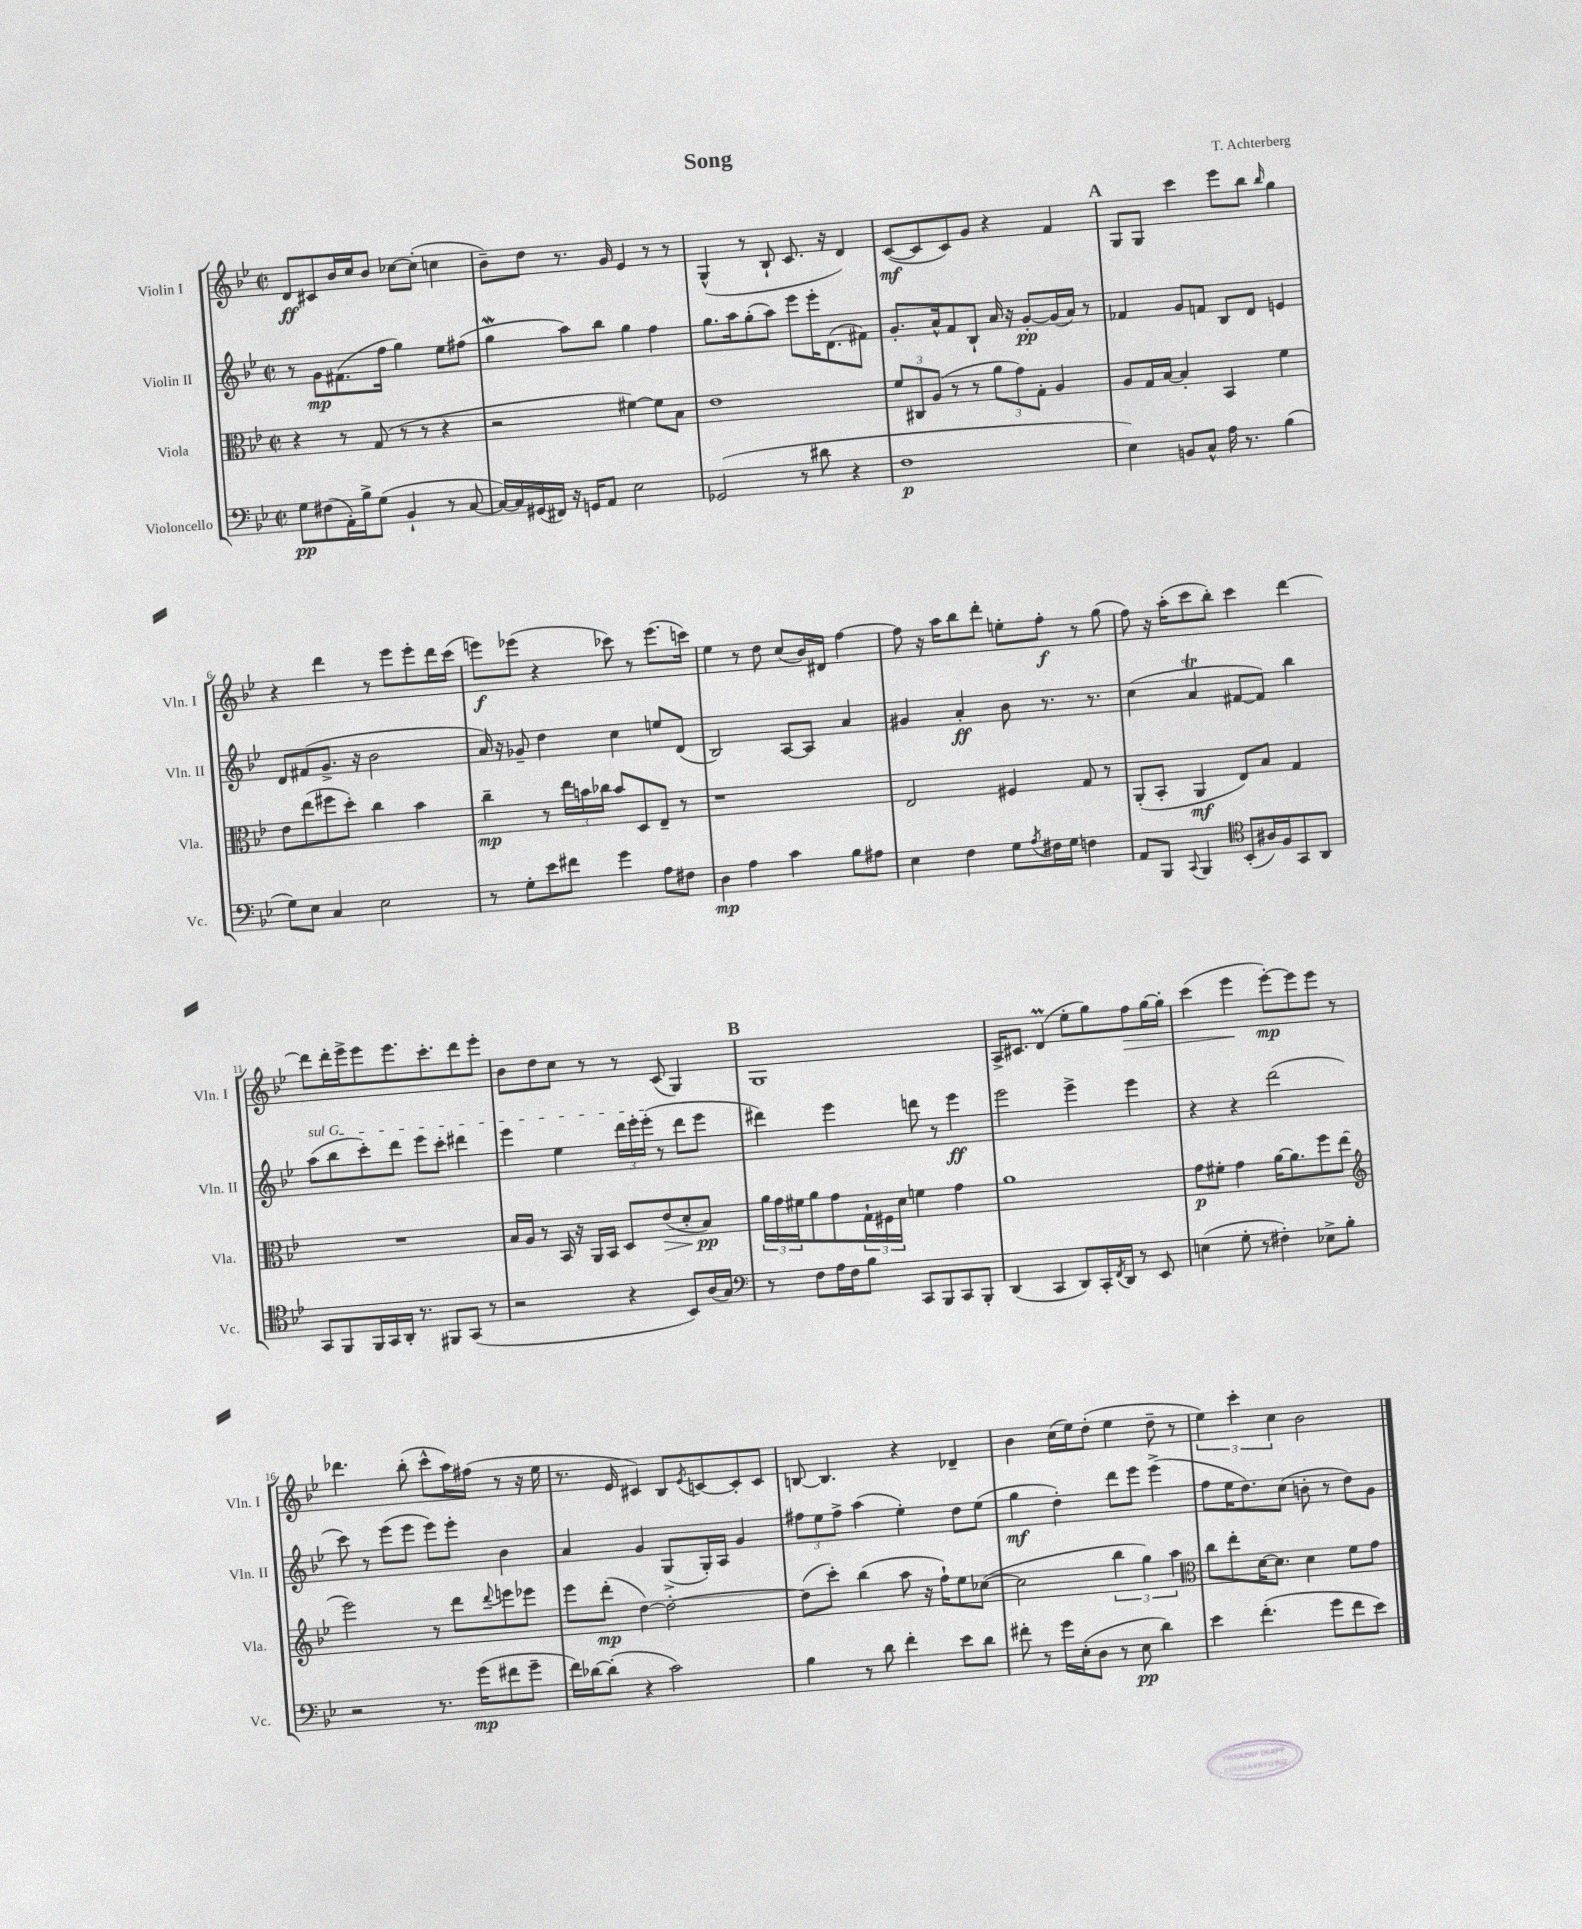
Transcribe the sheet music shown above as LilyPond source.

\header { title = "Song" composer = "T. Achterberg" }
<<
\new StaffGroup <<
\new Staff = "s0" \with { instrumentName = "Violin I" shortInstrumentName = "Vln. I" } {
    \clef treble \key bes \major \defaultTimeSignature \time 2/2
    d'8\ff cis'8 bes'16 c''16 bes'8 ces''8~ ces''8-.( c''4 |
    bes'8--) d''8 r8. g'16 ees'4 r8 r8 |
    g4-^( r8 bes8-! c'8. r16 d'4) |
    c'8~\mf( c'8 c'8) g'8 r4 f'4 |
    \mark \markup { \bold "A" } g8 g8 c'''4 ees'''8 bes''8 \grace { bes''16 } g''4 |
    r4 d'''4 r8 ees'''8 ees'''8-. d'''16 c'''16( |
    e'''8\f) ees'''8( r4 ces'''8) r8 ees'''8.( c'''16) |
    ees''4 r8 d''8 c''8( bes'16) dis'16 f''4~ |
    f''8 r16 a''16 bes''8 d'''8-. e''8-. f''8-.\f r8 g''8( |
    f''8) r16 a''16-.( c'''8 bes''8-.) c'''4 d'''4~ |
    d'''8 d'''16-. ees'''16-> ees'''8 ees'''8. c'''8.-. d'''8 ees'''8-. |
    bes'8 d''8 c''8 r8 r8 c'8( g4) |
    \mark \markup { \bold "B" } g1 |
    a16-> cis'8. d'4\prall( ees''8-. g''8) f''8\> g''16~ g''16-. |
    c'''4( ees'''4\! ees'''8~-.\mp) ees'''8 ees'''8 r8 |
    des'''4. bes''8-.( c'''8-^ a''16) fis''16( r8 r16 ees''16 |
    r8. ees'16 cis'4) bes8 \acciaccatura { ees'8 } c'8~ c'8-. c'8 |
    b8~ b4. r4 des'4-- |
    bes'4 c''16( ees''16) d''8-.( ees''4 d''8-- r8 |
    \tuplet 3/2 { ees''4) c'''4-. c''4 } bes'2 \bar "|." |
}
\new Staff = "s1" \with { instrumentName = "Violin II" shortInstrumentName = "Vln. II" } {
    \clef treble \key bes \major \defaultTimeSignature \time 2/2
    r8 g'8\mp fis'8.( f''16 g''4) ees''8 fis''8( |
    g''4\mordent a''8) bes''8 g''4 f''4 |
    g''8. a''16 g''8-.( a''8) ees'''8 ees'''16-. d'8.( fis'8) |
    g'8.-. a'16-^ f'8 bes8-! a'16 r16 g'8~-.\pp g'16( a'16) r8 |
    \mark \markup { \bold "A" } fes'4 g'8 f'8 bes8 d'8 e'4 |
    d'8 fis'8( g'8.-> r16 bes'2 |
    a'16) r16 ges'8-- d''4 c''4 e''8 d'8( |
    bes2) a8~ a8 a'4 |
    gis'4 a'4-.\ff bes'8 r8. r8. |
    c''4( a'4\trill fis'8~ fis'8) bes''4 |
    \once \override TextSpanner.bound-details.left.text = \markup { \italic "sul G" } a''8\startTextSpan( bes''8 c'''8-.) d'''8 ees'''8 c'''8-. dis'''4 |
    ees'''4 ees''4 \tuplet 3/2 { d'''16 ees'''16-. ees'''16-.\stopTextSpan( } r8 d'''8 ees'''8 |
    \mark \markup { \bold "B" } dis'''4) ees'''4 d'''8 r8 ees'''4\ff |
    ees'''2 ees'''4-> ees'''4 |
    r4 r4 d'''2( |
    c'''8) r8 ees'''8( ees'''8 ees'''8) ees'''8-. bes'4 |
    a'4 g'4 g8->( g16-.) a16 g'4 |
    \tuplet 3/2 { fis''8 ees''8 fis''8-> } a''4( ees''4-.) d''8 ees''8( |
    g''4\mf d''4-.) d'''8 ees'''8 ees'''4->( |
    f''8 ees''16 d''8.) c''8( b'8-. r8 d''8) g'8 \bar "|." |
}
\new Staff = "s2" \with { instrumentName = "Viola" shortInstrumentName = "Vla." } {
    \clef alto \key bes \major \defaultTimeSignature \time 2/2
    r4 r8 g8( r8 r8 r4 |
    r2 fis'4~) fis'8 bes8 |
    ees'1 |
    \tuplet 3/2 { f'8 cis8 a8( } r8 r8 \tuplet 3/2 { a'8 g'8) g8-. } a4 |
    \mark \markup { \bold "A" } a8 g16 bes16~ bes4-. bes,4 f'4 |
    ees'8 ees''8( fis''8 d''8-.) c''4 bes'4 |
    c''4--\mp r8 \tuplet 3/2 { ees''16 b'16 ces''16 } b'8 d8 ees8-- r8 |
    r1 |
    ees2 fis4 g8 r8 |
    a,8-.( bes,8-. a,4\mf ees8) bes8 g4 |
    R1 |
    bes16 a16 r8 bes,16 r16 a,16 bes,16 d8 ees'8\>( d'8-. bes8\pp\!) |
    \mark \markup { \bold "B" } \tuplet 3/2 { a'16 g'16 fis'16 } a'8 g'8 \tuplet 3/2 { g16-! fis16 d'16 } f'4 g'4 |
    a'1 |
    g'8\p fis'8-. g'4 a'16~ a'8. f''8 ees''8( |
    \clef treble ees'''2) r8 d'''8 \appoggiatura { d'''8 } e'''8 ees'''8 |
    ees'''8 d'''8-.\mp( d''4~) d''2~-. |
    d''8( c'''8-.) bes''4( a''8 r16 f''16-!) ees''8 ces''8~( |
    ces''2 \tuplet 3/2 { bes''4 g''4) a''4 } |
    \clef alto c''8 ees''8-. d'16~ d'8. d'4 f'8 g'8 \bar "|." |
}
\new Staff = "s3" \with { instrumentName = "Violoncello" shortInstrumentName = "Vc." } {
    \clef bass \key bes \major \defaultTimeSignature \time 2/2
    g8\pp fis8( a,16-.) bes16-> g8( bes,4-! r8 c8~ |
    c16~) c16 gis,16( fis,16) r16 g,16 a,8 ees2 |
    ges,2( r8 dis'8 r4 |
    f1\p |
    \mark \markup { \bold "A" } ees4) b,8 c8-^ a16 r8. bes4( |
    g8) ees8 c4 ees2 |
    r8 g8-. ees'8 fis'8 g'4 a8 fis8 |
    d4\mp a4 c'4 bes8 ais8 |
    ees4 f4 g8 \acciaccatura { a8 } fis16 g16 f4 |
    a,8 bes,,8 \appoggiatura { c,8 } bes,,4 \clef tenor bes,8-.( ais16) f16 g,8 a,8 |
    g,8 f,8 f,16 g,16 a,16-. r8. fis,8 g,8( r8 |
    r2 r4 bes,8) a16( g16) |
    \mark \markup { \bold "B" } \clef bass r8 f8 a16 f16 bes8 c,8 bes,,8 c,8 bes,,8-. |
    d,4( c,4 d,8) c,16-. \acciaccatura { f,8 } d,16 r8 ees,8 |
    e4( g8-. r8 fis4-.) ees8-> bes8-. |
    r2 r8. g'16\mp( fis'8 g'8-- |
    f'16) des'16~ des'8-.( r4 c'2) |
    bes4 r8 d'8 f'4-. ees'8 d'8 |
    fis'8-. r8 g'16 ees16-.( d8 r8 ees8\pp d'4) |
    ees'4 f'4.-.( g'8 f'8 ees'8) \bar "|." |
}
>>
>>
